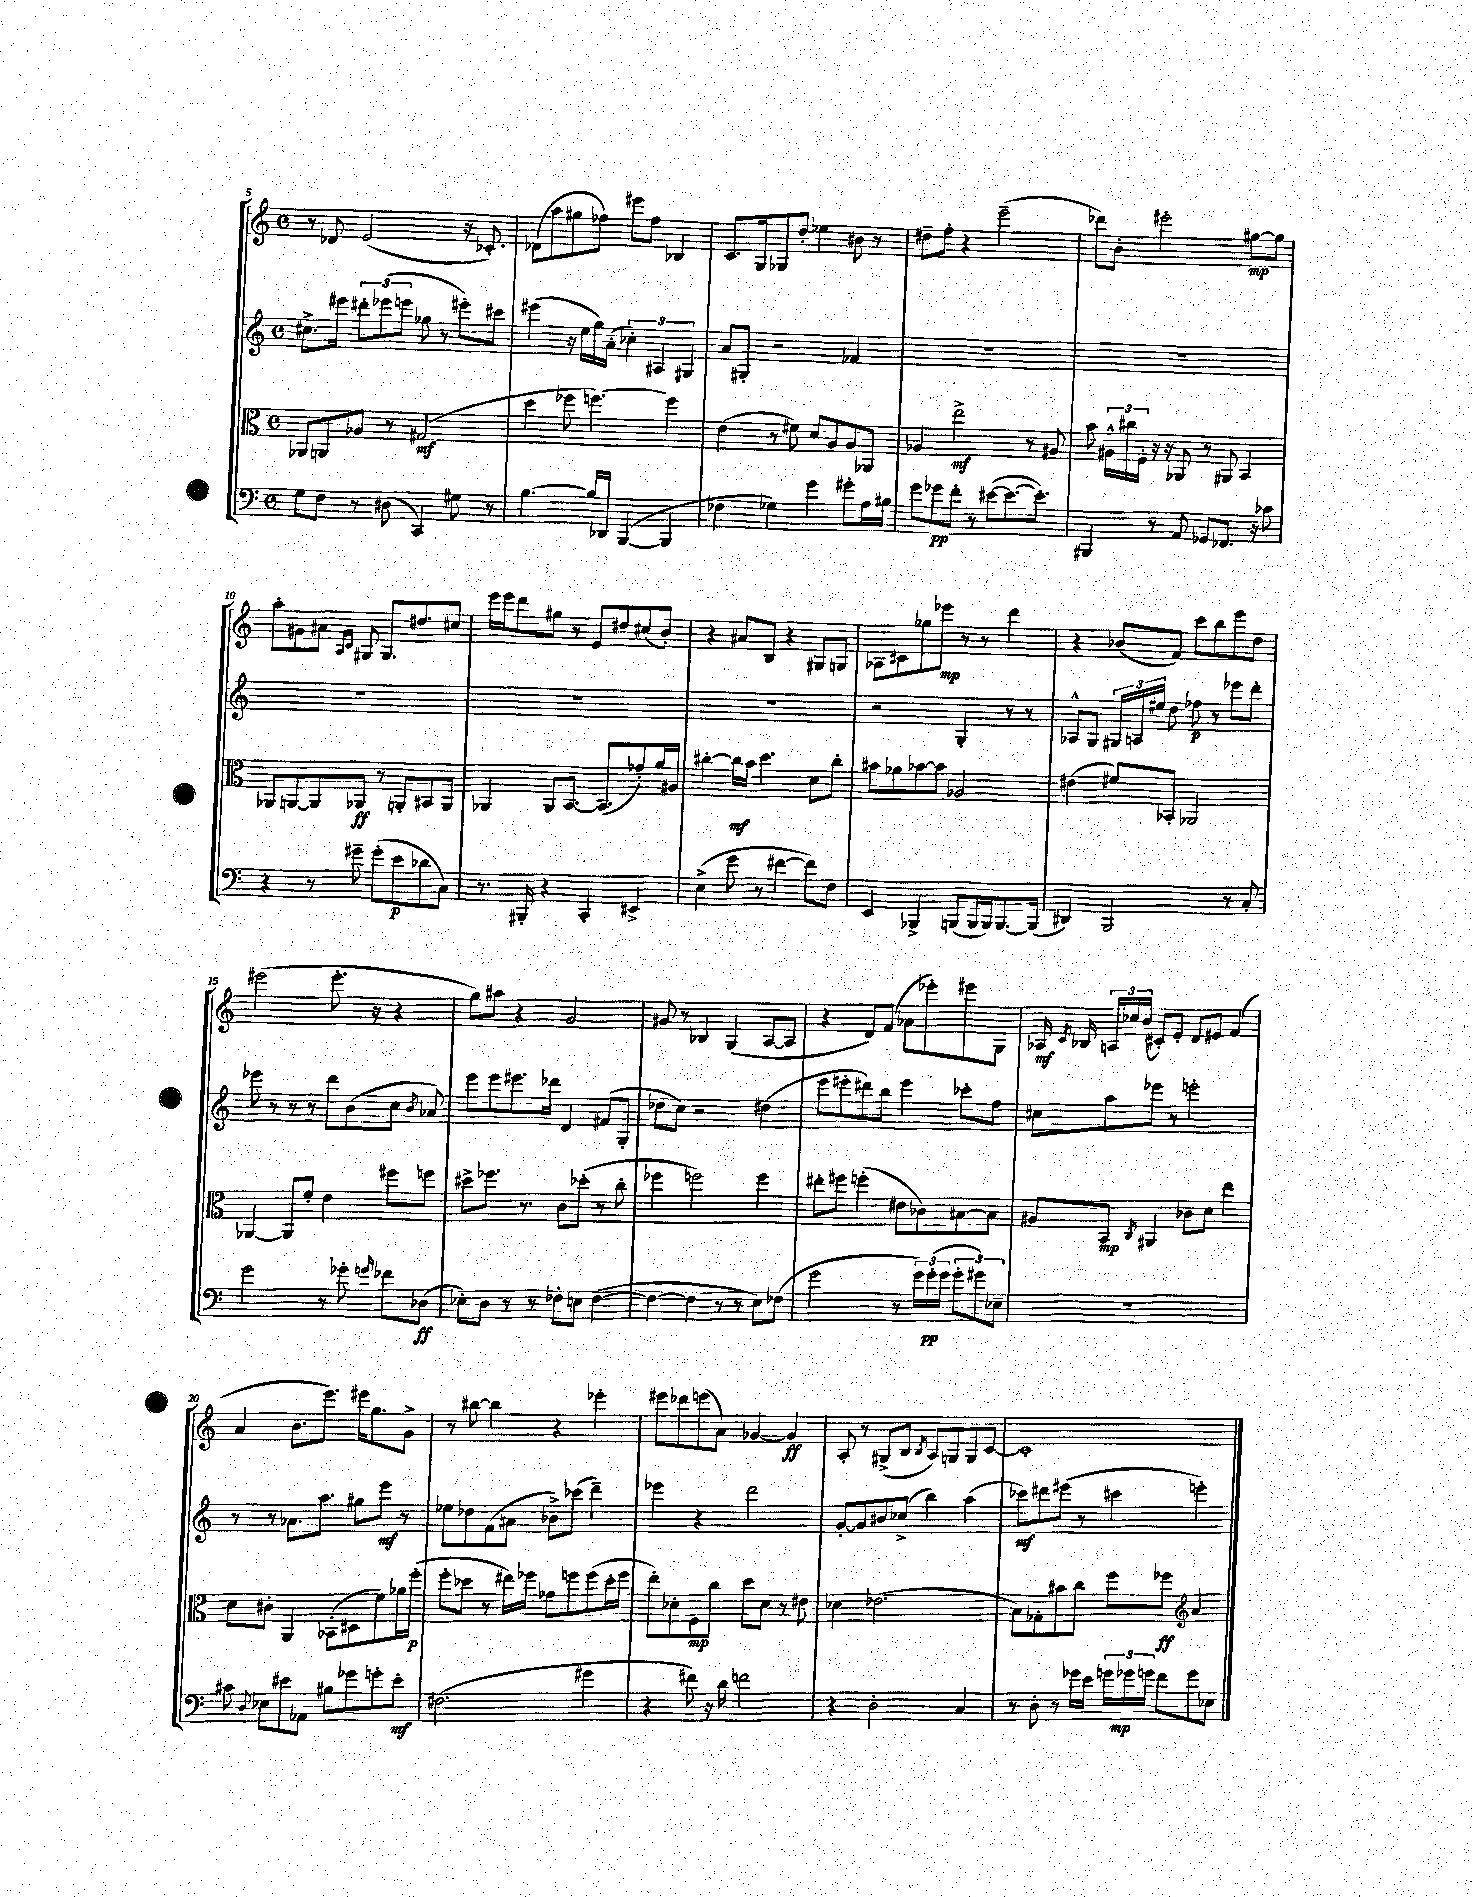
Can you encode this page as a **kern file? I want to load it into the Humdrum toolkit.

**kern	**dynam	**kern	**dynam	**kern	**dynam	**kern	**dynam
*part4	*part4	*part3	*part3	*part2	*part2	*part1	*part1
*staff4	*staff4	*staff3	*staff3	*staff2	*staff2	*staff1	*staff1
*clefF4	*	*clefC3	*	*clefG2	*	*clefG2	*
*k[]	*	*k[]	*	*k[]	*	*k[]	*
*M4/4	*	*M4/4	*	*M4/4	*	*M4/4	*
*met(c)	*	*met(c)	*	*met(c)	*	*met(c)	*
=5	=5	=5	=5	=5	=5	=5	=5
8G\L	.	8AA-X/L	.	8.cc#X^\L	.	8r	.
8F\J	.	8AAn/	.	.	.	8d-X/	.
.	.	.	.	16eee#X\Jk	.	.	.
8r	.	8A-X/J	.	12ddd#X'\L	.	(2e/	.
.	.	.	.	(12eee-X\	.	.	.
(8D#X\	.	8r	.	.	.	.	.
.	.	.	.	12eeen\J	.	.	.
4CC/)	.	(2G#X/	mf	8gg-X\	.	.	.
.	.	.	.	8r	.	.	.
8G#X\	.	.	.	8eee#X'\L)	.	16r	.
.	.	.	.	.	.	8.c-X'/)	.
8r	.	.	.	8ccc#X\J	.	.	.
=6	=6	=6	=6	=6	=6	=6	=6
[4.B\	.	4dd\	.	(4eee#X\	.	(8d-X\L	.
.	.	.	.	.	.	8aa\	.
.	.	8ff-X\	.	16r	.	8gg#X\	.
.	.	.	.	16ee\LL	.	.	.
16B/LL]	.	[4.ffn\)	.	16gg\)	.	8ff-X\J)	.
16DD-X/JJ	.	.	.	(16a'\JJ	.	.	.
([4BBB/	.	.	.	6cc-X'\)	.	8eee#X\L	.
.	.	.	.	.	.	8ff-\J	.
.	.	.	.	6A#X/	.	.	.
4BBB/]	.	4ff\]	.	.	.	4B-X/	.
.	.	.	.	6G#X/	.	.	.
=7	=7	=7	=7	=7	=7	=7	=7
4F-X\	.	(4e\	.	8a/L	.	8.c/L	.
.	.	.	.	8G#X'/J	.	.	.
.	.	.	.	.	.	16G/k	.
4G-X\)	.	8r	.	2r	.	8G-X/	.
.	.	8f#X\)	.	.	.	8dd'/J	.
4g\	.	8d/L	.	.	.	4ee-X\	.
.	.	8A/	.	.	.	.	.
8g#X'\L	.	8A/	.	4f-X/	.	8b#X\	.
16A\L	.	8AA-X/J	.	.	.	8r	.
16B#X\JJ	.	.	.	.	.	.	.
=8	=8	=8	=8	=8	=8	=8	=8
8g\L	.	4A-X/	.	1r	.	8dd#X~\L	.
8g-X\	pp	.	.	.	.	8ff'\J	.
8f'\J	.	2ee^\	mf	.	.	4r	.
8r	.	.	.	.	.	.	.
([8e#X\L	.	.	.	.	.	(2eee~\	.
8.e#\_	.	.	.	.	.	.	.
.	.	8r	.	.	.	.	.
8.e#'\J])	.	.	.	.	.	.	.
.	.	8A#X/	.	.	.	.	.
=9	=9	=9	=9	=9	=9	=9	=9
4BBB#X/	.	8b\	.	1r	.	8ddd-X\L)	.
.	.	24A#X^^\LL	.	.	.	8b'\J	.
.	.	24cc#X\	.	.	.	.	.
.	.	24F'\JJ	.	.	.	.	.
8r	.	16r	.	.	.	2eee#X'\	.
.	.	16r	.	.	.	.	.
8AA/	.	8AA-X/	.	.	.	.	.
8GG-X/L	.	8r	.	.	.	.	.
8.FF-X/J	.	8AA#X/	.	.	.	.	.
.	.	4BB/	.	.	.	[8gg#X\L	mp
16r	.	.	.	.	.	.	.
8c-X\	.	.	.	.	.	8gg#\J]	.
!!LO:LB:g=z
=10	=10	=10	=10	=10	=10	=10	=10
4r	.	8AA-X/L	.	1r	.	8aa'\L	.
.	.	[8AAn/	.	.	.	8g#X\	.
8r	.	8AA/]	.	.	.	8a#X\J	.
.	.	.	.	.	.	16qqA/LL	.
.	.	.	.	.	.	16qqc/JJ	.
8g#X~\	.	8AA-X/J	ff	.	.	8G#X/	.
(8g#'\L	.	8r	.	.	.	8.G#/L	.
8e\	p	8AAn'/L	.	.	.	.	.
.	.	.	.	.	.	8.dd#X/	.
8d-X\	.	8BB#X/	.	.	.	.	.
8C\J)	.	8AA/J	.	.	.	8cc#X/J	.
=11	=11	=11	=11	=11	=11	=11	=11
8.r	.	4AA-X/	.	1r	.	16eee\LL	.
.	.	.	.	.	.	16eee\J	.
.	.	.	.	.	.	8ddd\	.
16BBB#X'/	.	.	.	.	.	.	.
4r	.	8AA-/L	.	.	.	8gg#X\J	.
.	.	[8.BB/J	.	.	.	8r	.
4CC'/	.	.	.	.	.	8e/L	.
.	.	(8.BB/L]	.	.	.	.	.
.	.	.	.	.	.	8dd#X/	.
4EE#X^/	.	8g-X'/)	.	.	.	(8cc#X/	.
.	.	16a/L	.	.	.	8b'/J)	.
.	.	16A#X/JJ	.	.	.	.	.
=12	=12	=12	=12	=12	=12	=12	=12
(4E^\	.	[4cc#X'\	.	1r	.	4r	.
8g\	.	16cc#\LL]	mf	.	.	8a#X/L	.
.	.	16b\JJ	.	.	.	.	.
8r	.	4.dd\	.	.	.	8B/J	.
[4f#X\	.	.	.	.	.	4r	.
8f#\L])	.	8d\L	.	.	.	8G#X/L	.
8F\J	.	8cc#'\J	.	.	.	8Gn/J	.
=13	=13	=13	=13	=13	=13	=13	=13
4EE/	.	8b#X\L	.	2r	.	8A-X\L	.
.	.	8a-X\	.	.	.	8c#X\	.
4BBB-X^/	.	[8b-X\	.	.	.	8gg-X\	.
.	.	8b-\J]	.	.	.	8eee-X\J	mp
(8BBBn/L	.	2A-X/	.	4G'/	.	8r	.
16BBB/L	.	.	.	.	.	8r	.
16BBB/J)	.	.	.	.	.	.	.
[8.BBB/	.	.	.	8r	.	4ddd\	.
.	.	.	.	8r	.	.	.
(16BBB/Jk]	.	.	.	.	.	.	.
=14	=14	=14	=14	=14	=14	=14	=14
4DD#X/)	.	(4e#X\	.	8A-X^^/L	.	4r	.
.	.	.	.	8G/J	.	.	.
2BBB/	.	8f#X/L)	.	24G#X/LL	.	(8b-X/L	.
.	.	.	.	24An/	.	.	.
.	.	.	.	24ee#X/JJ	.	.	.
.	.	8BB-X'/J	.	8dd\	.	8f/J)	.
.	.	2AA-X/	.	8ff-X\	p	8ccc\L	.
.	.	.	.	8r	.	8bb\	.
8r	.	.	.	8eee-X\L	.	8eee\	.
8C'/	.	.	.	8ddd'\J	.	8dd\J	.
!!LO:LB:g=z
=15	=15	=15	=15	=15	=15	=15	=15
2g\	.	[4AA-X/	.	8eee-X\	.	(2eee#X\	.
.	.	.	.	8r	.	.	.
.	.	8AA-/L]	.	8r	.	.	.
.	.	8f'/J	.	8r	.	.	.
8r	.	4e\	.	8ddd\L	.	8.eee#'\	.
8g-X'\	.	.	.	(8b\	.	.	.
.	.	.	.	.	.	16r	.
16qqgn/	.	.	.	.	.	.	.
8f-X\L	.	8ff#X\L	.	8cc\J	.	4r	.
.	.	.	.	8qb/	.	.	.
(8D-X\J	ff	8ffn\J	.	8a-X/)	.	.	.
=16	=16	=16	=16	=16	=16	=16	=16
8E-X'\L)	.	8dd#X^\L	.	8eee\L	.	8gg\L)	.
8D\J	.	8.ff-X\J	.	8eee\	.	8aa#X\J	.
8r	.	.	.	8.eee#X\	.	4r	.
.	.	8.r	.	.	.	.	.
8r	.	.	.	.	.	.	.
.	.	.	.	16ddd-X\Jk	.	.	.
8F-X'\L	.	8c\L	.	4d/	.	2g/	.
8En\J	.	(8dd-X'\J	.	.	.	.	.
([4F-\	.	8r	.	(8f#X/L	.	.	.
.	.	8cc'\	.	8G'/J	.	.	.
=17	=17	=17	=17	=17	=17	=17	=17
4F-\_	.	4ff-X\	.	8dd-X\L	.	8g#X/	.
.	.	.	.	8cc\J)	.	8r	.
4F-\]	.	2ffn\)	.	2r	.	4B-X/	.
8r	.	.	.	.	.	(4G/	.
8r	.	.	.	.	.	.	.
8E\L)	.	4ff\	.	(4dd#X\	.	[8A/L	.
(8F-X\J	.	.	.	.	.	8A/J]	.
=18	=18	=18	=18	=18	=18	=18	=18
2g\	.	8ee#X'\L	.	8eee\L	.	4r	.
.	.	8ff#X\J	.	8eee#X'\	.	.	.
.	.	(4ffn'\	.	8ddd#X\)	.	8d/L)	.
.	.	.	.	8bb\J	.	(8f/J	.
8r	.	8e#X\L	.	4eee#\	.	8a-X\L	.
24g\LL)	.	8c-X\)	.	.	.	8eee-X'\)	.
(24g'\	pp	.	.	.	.	.	.
24g\JJ	.	.	.	.	.	.	.
12g'\L	.	[8B#X\	.	8ccc-X'\L	.	8eee#X\	.
12g#X\)	.	.	.	.	.	.	.
.	.	8B#\J]	.	8ff\J	.	8G\J	.
12E-X~\J	.	.	.	.	.	.	.
=19	=19	=19	=19	=19	=19	=19	=19
1r	.	8A#X/L	.	8cc#X\L	.	16A-X/	mf
.	.	.	.	.	.	8qc/	.
.	.	.	.	.	.	16B-X/	.
.	.	8BB/J	mp	8aa\	.	24An/LL	.
.	.	.	.	.	.	24cc-X/	.
.	.	.	.	.	.	(24b/JJ	.
.	.	8qC/	.	.	.	.	.
.	.	4AA#X/	.	8eee-X\J	.	8c#X'/L)	.
.	.	.	.	8r	.	8e'/J	.
.	.	8c-X\L	.	2eeen'\	.	8d/L	.
.	.	8d\J	.	.	.	8e#X/J	.
.	.	4ee\	.	.	.	(4f/	.
!!LO:LB:g=z
=20	=20	=20	=20	=20	=20	=20	=20
8c#X\	.	8d\L	.	8r	.	4a/	.
8qqD/	.	.	.	.	.	.	.
8E-X\L	.	8c#X'\J	.	8r	.	.	.
8e#X\	.	4AA/	.	8.a-X\L	.	8.b\L	.
8AA-X\J	.	.	.	.	.	.	.
.	.	.	.	8.aa\J	.	8.eee\J)	.
8B#X\L	.	(8BB-X'\L	.	.	.	.	.
8g-X\	.	8D#X\	.	8gg#X\L	.	16eee#X\KL	.
.	.	.	.	.	.	8.gg\	.
8gn'\	.	8f\)	.	8eee\J	mf	.	.
8e#'\J	mf	16a-X\L	.	8r	.	8g^\J	.
.	.	(16ff'\JJ	p	.	.	.	.
=21	=21	=21	=21	=21	=21	=21	=21
(2.F#X\	.	8ff'\L	.	8ee-X\L	.	8r	.
.	.	8dd-X\J	.	8dd-X\	.	[8bb#X\	.
.	.	8r	.	(8f\	.	4bb#\]	.
.	.	16ee#X\LL)	.	8a#X\J	.	.	.
.	.	16ff-X\JJ	.	.	.	.	.
.	.	8g-X\L	.	8b-X^\L)	.	4r	.
.	.	8ffn\	.	(8ccc-X\J	.	.	.
4g#X\	.	(8ff\	.	4ddd~\)	.	4eee-X'\	.
.	.	16dd-'\L	.	.	.	.	.
.	.	16ff\JJ	.	.	.	.	.
=22	=22	=22	=22	=22	=22	=22	=22
4r	.	8ee'\L)	.	4eee-X\	.	8eee#X\L	.
.	.	8d-X'\	.	.	.	8ddd-X\	.
8f#X\)	.	8F\	mp	4r	.	(8eeen\	.
16r	.	8cc\J	.	.	.	8a\J)	.
16d\	.	.	.	.	.	.	.
2fn\	.	8dd\L	.	2ddd\	.	[4g-X/	.
.	.	8d-\J	.	.	.	.	.
.	.	8r	.	.	.	4g-/]	ff
.	.	8e#X\	.	.	.	.	.
=23	=23	=23	=23	=23	=23	=23	=23
4r	.	4d-X\	.	[8g'/L	.	8A'/	.
.	.	.	.	8g/]	.	8r	.
2D'\	.	(2.e-X\	.	8b#X/	.	(8G#X^/L	.
.	.	.	.	(8cc-X^/J	.	8B/J	.
.	.	.	.	.	.	8qB/	.
.	.	.	.	4bb\)	.	8A/L)	.
.	.	.	.	.	.	8Gn/	.
4C/	.	.	.	(4aa\	.	8G/	.
.	.	.	.	.	.	[8c/J	.
=24	=24	=24	=24	=24	=24	=24	=24
8r	.	8B\L)	.	8ccc-X\L)	mf	1c']	.
8D'\	.	8G-X'\	.	8ddd#X\	.	.	.
8r	.	8b#X\	.	(8eee#X\J	.	.	.
16g-X\LL	.	8cc\J	.	8r	.	.	.
16e\JJ	.	.	.	.	.	.	.
24gn\LL	.	8ff\L	.	4ccc#X\	.	.	.
24g-X\	mp	.	.	.	.	.	.
24gn\JJ	.	.	.	.	.	.	.
8f\L	.	8ff-X\J	ff	.	.	.	.
*	*	*clefG2	*	*	*	*	*
8g\	.	4a/	.	4eeen'\)	.	.	.
8E-X\J	.	.	.	.	.	.	.
==	==	==	==	==	==	==	==
*-	*-	*-	*-	*-	*-	*-	*-
